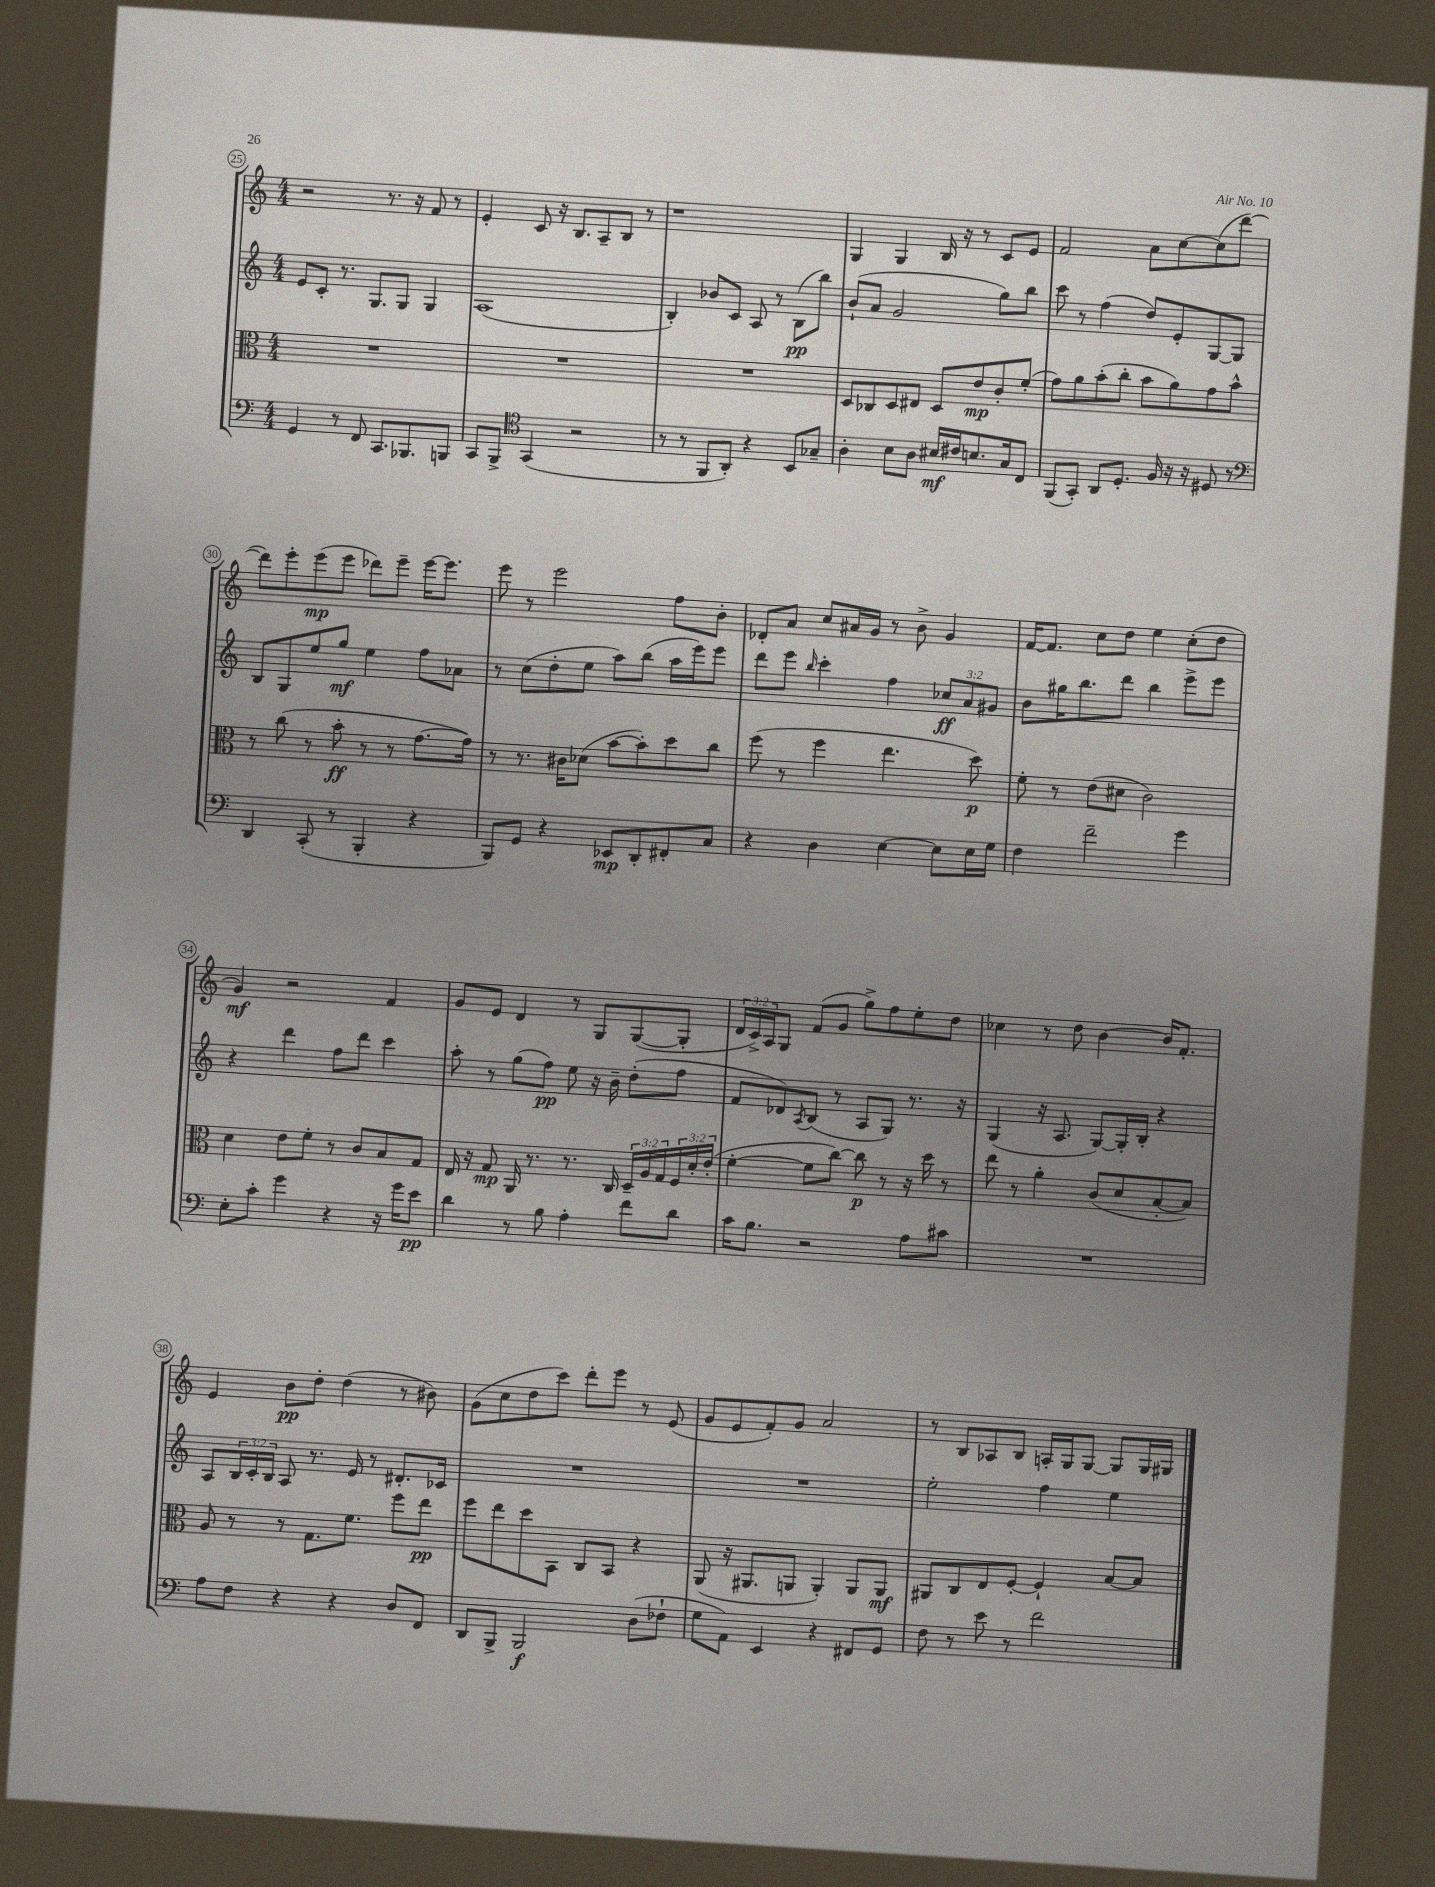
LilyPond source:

<<
\new StaffGroup <<
\new Staff = "s0" {
    \clef treble \key c \major \numericTimeSignature \time 4/4 \override Staff.TupletNumber.text = #tuplet-number::calc-fraction-text
    r2 r8. r16 f'8 r8 |
    e'4-. c'8 r16 b8. a8-- b8 r8 |
    r1 |
    g4 g4 b16 r16 r8 c'8 e'8 |
    f'2 a'8 c''8~ c''8( d'''8~ |
    d'''8) e'''8-. e'''8\mp( e'''8 des'''8) e'''8-- e'''16~ e'''8. |
    e'''8 r8 e'''2 f''8 b'8-. |
    des'8-. a'8 c''8 ais'16 g'16 r8 b'8-> g'4 |
    f'16~ f'8. c''8 d''8 e''4 c''8-.( d''8 |
    g'4\mf) r2 f'4 |
    g'8 e'8 d'4 r8 g8 g8~( g8-. |
    \tuplet 3/2 { d'16 c'16->) a16 } g8 f'8( g'8 g''8->) f''8 e''8-. d''8 |
    ces''4 r8 d''8 b'4~ b'16 f'8.-. |
    e'4 b'8\pp d''8-. d''4( r8 bis'8) |
    g'8( c''8 d''8 c'''8) d'''8-. e'''8 r8 e'8( |
    g'8 e'8 f'8-.) g'8 a'2 |
    r8 b8 aes8 b8 a16-. g16 g8~ g8 g16 gis16 \bar "|." |
}
\new Staff = "s1" {
    \clef treble \key c \major \numericTimeSignature \time 4/4 \override Staff.TupletNumber.text = #tuplet-number::calc-fraction-text
    e'8 c'8-. r8. g8. g8 g4 |
    a1( |
    b4-.) bes'8 c'8 a8 r8 b8\pp( b''8) |
    b'8-!( a'8 g'2 g''8) b''8 |
    c'''8 r8 f''4( d''8) e'8-. g8~ g8 |
    b8 g8 e''8 g''8\mf e''4 f''8 aes'8 |
    r8 c''8( d''8-. e''8 a''8) b''8( a''16 e'''16) e'''8 |
    d'''8 e'''8 \grace { b''16 } c'''4-. f''4 \tuplet 3/2 { ces''8\ff a'8 gis'8 } |
    b'8 gis''16 b''8. d'''8 b''4 e'''8-> e'''8 |
    r4 d'''4 f''8 d'''8 c'''4 |
    a''8-. r8 g''8( f''8\pp) e''8 r16 b'16-- d''8-.( f''8 |
    f'8 des'8) \acciaccatura { a8 } b8( r8 a8 g8) r8. r16 |
    g4( r16 a8. g8~) g16-. b16-. r4 |
    a8 \tuplet 3/2 { b16 c'16-. b16 } a8 r8. e'16 r8 dis'8.-. ces'16 |
    R1 |
    R1 |
    e''2-. f''4 e''4 \bar "|." |
}
\new Staff = "s2" {
    \clef alto \key c \major \numericTimeSignature \time 4/4 \override Staff.TupletNumber.text = #tuplet-number::calc-fraction-text
    R1 |
    R1 |
    R1 |
    d8 ces8 d8 eis8 d8 e'8\mp c'8-. f'8-.( |
    g'8) a'8 b'8-.( c''8-. b'8 a'8) g'8 b'8-^ |
    r8 c''8( r8 b'8-.\ff r8 r8 g'8.~ g'16) |
    r8 r8. cis'16 des'8( b'8~ b'8-.) d''8 c''8 |
    f''8( r8 f''4 e''4. d''8\p) |
    f'8-. r8 e'8( dis'8 c'2) |
    d'4 e'8 f'8-. r8 c'8 b8 g8 |
    e16 r16 g8\mp a,16 r8. r8. c16 \tuplet 3/2 { d16-- a16 g16 } \tuplet 3/2 { f16 d'16-. e'16-.( } |
    f'4~-. f'8 c''8~) c''8\p r8 r16 d''16 r8 |
    e''8 r8 a'4-. c'8( d'8 b8~-. b8) |
    a8 r8 r8 g8. f'8. f''8 e''8\pp |
    f''8 e''8 d''8 b,8 c8 b,8 r4 |
    a,8( r16 ais,8. a,8 a,4-.) a,8 a,8\mf |
    ais,8 c8 e8 f8~-. f4-! b8~ b8 \bar "|." |
}
\new Staff = "s3" {
    \clef bass \key c \major \numericTimeSignature \time 4/4
    g,4 r8 f,8 c,8. bes,,8. b,,8 |
    c,8 b,,8-> \clef tenor g,4( r2 |
    r8 r8 f,8 a,8-.) r4 b,8 ges8-- |
    a4-. b8 a8 bis16\mf cis'16 b8. g16 c8 |
    f,8( g,8-.) a,8 d8.-. f16 r16 r16 dis8 r8 |
    \clef bass d,4 c,8-.( r8 b,,4-. r4 |
    b,,8) g,8 r4 ees,8\mp d,8-. fis,8-. c8 |
    r4 d4 e4~ e8 e16 g16 |
    f4 f'2-- g'4 |
    e8-. c'8-. g'4 r4 r16 g'16 e'8\pp |
    d'4 r8 b8 a4-. f'8 d'8 |
    c'16 b8. r2 a8 cis'8 |
    R1 |
    a8 f8 r4 r4 d8 f,8 |
    d,8 b,,8-> b,,2\f d8( fes8-! |
    g8 a,8) e,4 r4 fis,8 g,8 |
    f8 r8 e'8 r8 f'2 \bar "|." |
}
>>
>>
\layout { \context { \Score currentBarNumber = #25 \override BarNumber.stencil = #(make-stencil-circler 0.1 0.3 ly:text-interface::print) } }
